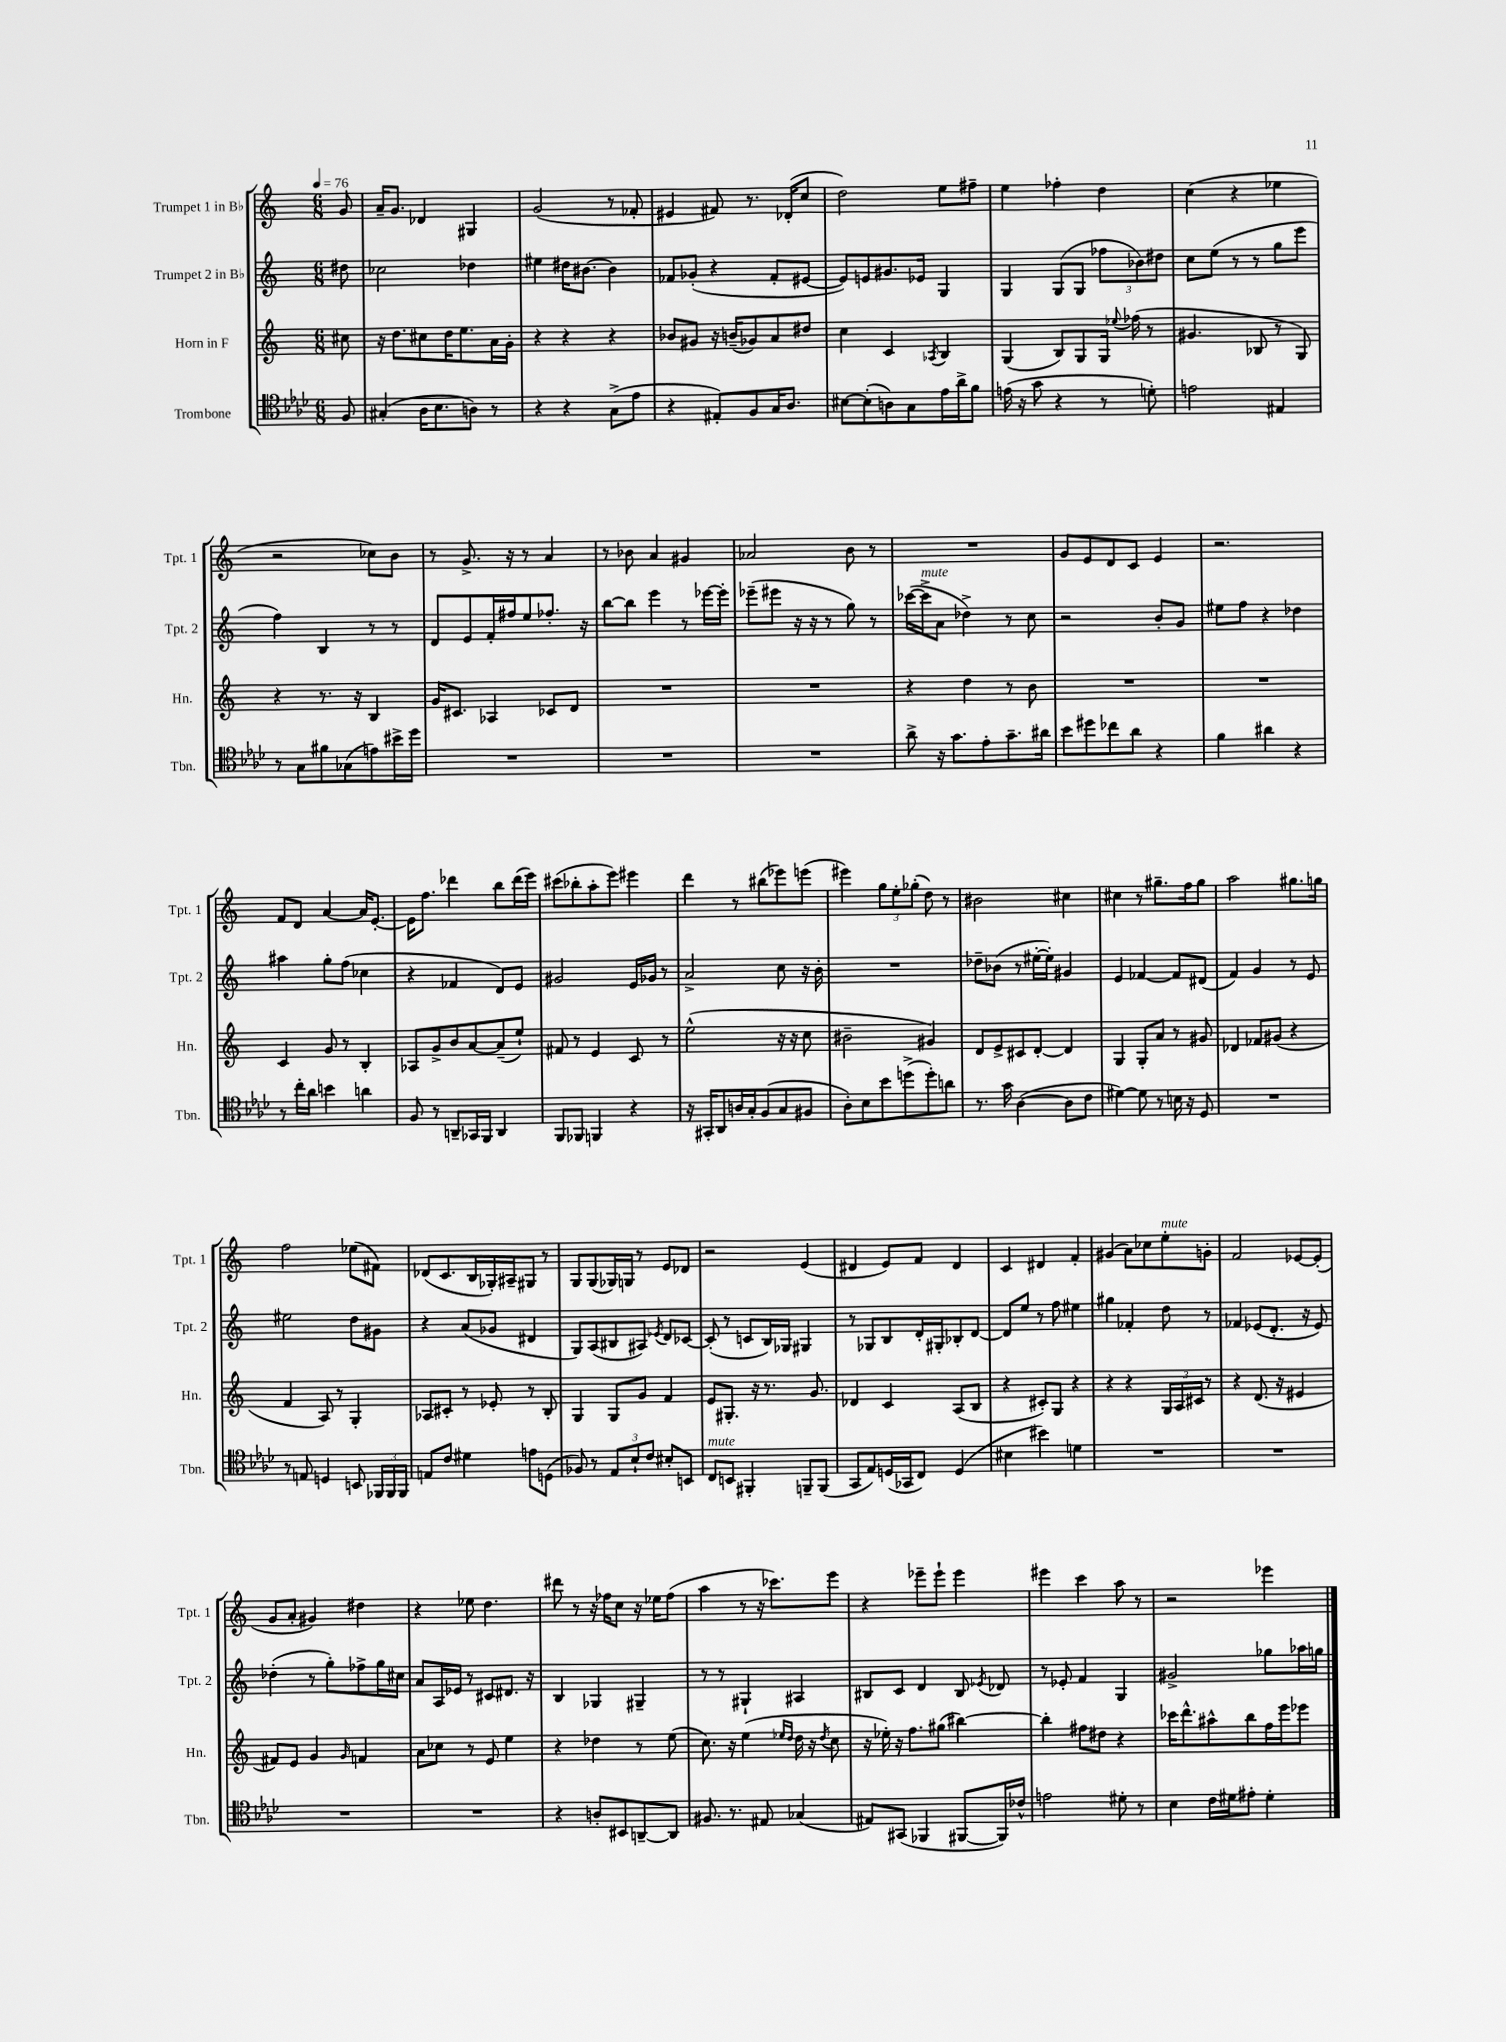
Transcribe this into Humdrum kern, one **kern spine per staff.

**kern	**kern	**kern	**kern
*part4	*part3	*part2	*part1
*staff4	*staff3	*staff2	*staff1
*I"Trombone	*I"Horn in F	*I"Trumpet 2 in B♭	*I"Trumpet 1 in B♭
*I'Tbn.	*I'Hn.	*I'Tpt. 2	*I'Tpt. 1
*clefC4	*clefG2	*clefG2	*clefG2
*k[b-e-a-d-]	*k[]	*k[]	*k[]
*M6/8	*M6/8	*M6/8	*M6/8
*MM76	*MM76	*MM76	*MM76
=	=	=	=
8F/	8cc#X\	8dd#X\	8g/
=1	=1	=1	=1
(4G#X'/	16r	2cc-X\	16a~/KL
.	8.dd\L	.	8.g/J
16A-\KL	8cc#X\	.	4d-X/
8.B-\	.	.	.
.	16dd\K	.	.
.	8.ee\	.	.
8An\J)	.	4dd-X\	4G#X/
8r	16a\L	.	.
.	16g'\JJ	.	.
=2	=2	=2	=2
4r	4r	4ee#X\	(2g/
4r	4r	16dd#X\KL	.
.	.	[8.b#X\J	.
(8G^\L	4r	4b#\]	8r
8e-\J	.	.	8f-X'/
=3	=3	=3	=3
4r	8b-X/L	8f-X/L	4e#X/
.	8g#X/J	(8g-X'/J	.
8E#X'/L)	16r	4r	8f#X/)
.	(16bn~/KL	.	.
8F/	8g-X/)	.	8.r
16G/K	8a/	8f-'/L	.
8.A-/J	.	.	(16d-X'/KL
.	8dd#X/J	[8e#X/J	8cc/J
=4	=4	=4	=4
[8B#X\L	4cc\	8e#/L])	2dd\)
(8B#'\]	.	8en/	.
8An\)	4c/	8.g#X/	.
8G\	.	.	.
.	.	16e-X/Jk	.
.	8qA-X/	.	.
16e-\L	4B/	4G/	8ee\L
16a-^\J	.	.	.
8f\J	.	.	8ff#X~\J
=5	=5	=5	=5
(16en\	(4G/	4G/	4ee\
16r	.	.	.
8g\	.	.	.
4r	8B/L)	(8G/L	4ff-X'\
.	8G/	8G/J	.
8r	16G/Jk	12ff-X\L	4dd\
.	8qqee-X/	.	.
.	(16ff-X\	.	.
.	.	12b-X\)	.
8dn'\)	8r	.	.
.	.	12dd#X\J	.
=6	=6	=6	=6
2en\	4.g#X/	8cc\L	(4cc\
.	.	(8ee\J	.
.	.	8r	4r
.	8B-X/	8r	.
4E#X/	8r	8gg\L	4ee-X\
.	8G/)	8eee\J	.
!!LO:LB:g=z
=7	=7	=7	=7
8r	4r	4ff\)	2r
8G\L	.	.	.
8f#X\	8.r	4B/	.
(8G-X\	.	.	.
.	16r	.	.
8en\)	4B/	8r	8cc-X\L)
16b#X^\L	.	8r	8b\J
16dd-\JJ	.	.	.
=8	=8	=8	=8
2.r	16g/KL	8d/L	8r
.	8.c#X/J	.	.
.	.	8e/	8.g^/
.	4A-X/	16f'/L	.
.	.	16ff#X/J	16r
.	.	8ee/	8r
.	8c-X/L	8.ff-X'/J	4a/
.	8d/J	.	.
.	.	16r	.
=9	=9	=9	=9
2.r	2.r	[8bb\L	8r
.	.	8bb\J]	8b-X\
.	.	4eee\	4a/
.	.	8r	4g#X/
.	.	[16eee-X\LL	.
.	.	16eee-'\JJ]	.
=10	=10	=10	=10
2.r	2.r	(8eee-X~\L	2a-X/
.	.	8eee#X\J	.
.	.	16r	.
.	.	16r	.
.	.	8r	.
.	.	8gg\)	8b\
.	.	8r	8r
=11	=11	=11	=11
8a-^\	4r	([16ccc-X\LL	2.r
!	!	!LO:TX:a:i:t=mute	!
.	.	16ccc-^\J]	.
16r	.	8a\J	.
8.g\L	.	.	.
.	4dd\	4dd-X^\)	.
8e-'\	.	.	.
8.g~\	8r	8r	.
.	8b\	8cc\	.
16a#X\Jk	.	.	.
=12	=12	=12	=12
8b-\L	2.r	2r	8g/L
8dd#X\	.	.	8e/
8cc-X\	.	.	8d/
8a-\J	.	.	8c/J
4r	.	8b'/L	4e/
.	.	8g/J	.
=13	=13	=13	=13
4f\	2.r	8ee#X\L	2.r
.	.	8ff\J	.
4a#X\	.	4r	.
4r	.	4dd-X\	.
!!LO:LB:g=z
=14	=14	=14	=14
8r	4c/	4aa#X\	8f/L
16cc'\LL	.	.	8d/J
16a-\JJ	.	.	.
4bn\	8g/	8gg'\L	[4a/
.	8r	(8ff\J	.
4an\	4B'/	4cc-X\	16a/KL]
.	.	.	[8.e'/J
=15	=15	=15	=15
8F/	8A-X/L	4r	16e\KL]
.	.	.	8.ff\J
8r	8g^/	.	.
8AAn~/L	8b/	4f-X/	4ddd-X\
16GG-X/L	[8a/	.	.
16FF/JJ	.	.	.
4AA/	(8a~/]	8d/L)	8bb\L
.	8ee`/J)	8e/J	(16ddd-\L
.	.	.	16eee\JJ)
=16	=16	=16	=16
8FF/L	8f#X/	2g#X/	(8ccc#X\L
8FF-X/J	8r	.	8bb-X'\
4FFn/	4e/	.	8aa'\
.	.	.	8eee\J)
4r	8c/	16e/LL	4eee#X\
.	.	16g-X/JJ	.
.	8r	8r	.
=17	=17	=17	=17
16r	(2ee^^\	2a^/	4ddd\
16GG#X'/KL	.	.	.
8AA-/	.	.	.
16An/L	.	.	8r
16G'/J	.	.	.
(8F/	.	.	(8bb#X\L
8G/	16r	8cc\	8eee-X\)
.	16r	.	.
8F#X/J	8cc\	16r	(8eeen\J
.	.	16b'\	.
=18	=18	=18	=18
8A-'\L)	2b#X~\	2.r	4eee#X\)
8B-\	.	.	.
8b-\	.	.	12gg\L
.	.	.	12ee'\
(8ddn^\	.	.	.
.	.	.	(12gg-X'\J
8dd'\)	4g#X/)	.	8dd\)
8an\J	.	.	8r
=19	=19	=19	=19
8.r	8d/L	8dd-X~\L	2b#X\
.	8e^/	(8b-X\J	.
16g\	.	.	.
([4A-\	8c#X/	8r	.
.	[8d'/J	[16ee#X'\LL	.
.	.	16ee#'\JJ])	.
8A-\L]	4d/]	4g#X/	4cc#X\
8c\J	.	.	.
=20	=20	=20	=20
[4d#X\)	4G/	4e/	4cc#X\
8d#\]	8G'/L	[4f-X/	8r
8r	8a/J	.	8.gg#X~\L
16Bn\	8r	8f-/L]	.
16r	.	.	16ff\k
8D-/	8g#X/	(8d#X/J	8gg#\J
=21	=21	=21	=21
2.r	4d-X/	4f/)	2aa\
.	8f-X/L	4g/	.
.	(8g#X/J	.	.
.	4r	8r	8.gg#X\L
.	.	8e/	.
.	.	.	16ggn\Jk
!!LO:LB:g=z
=22	=22	=22	=22
8r	4f/	2ee#X\	2ff\
8En/	.	.	.
4Dn/	8A/)	.	.
.	8r	.	.
8BBn/	4G'/	8dd\L	(8ee-X\L
24FF-X/LL	.	8g#X\J	8f#X\J)
24FF-/	.	.	.
24FF-/JJ	.	.	.
=23	=23	=23	=23
8En/L	8A-X/L	4r	(8d-X/L
8c/J	8c#X'/J	.	8.c/
4d#X\	8r	(8a/L	.
.	.	.	16B/L
.	8e-X'/	8g-X/J	16G-X'/)
.	.	.	16A#X~/J
8en\L	8r	4d#X/	8G#X/J
(8Dn\J	8B'/	.	8r
=24	=24	=24	=24
8F-X/)	4G/	8G/L)	8G/L
8r	.	(8A/	(8G/
12E-/L	8G/L	8B#X/	16G-X/L)
.	.	.	16Gn/JJ
12B-`/	.	.	.
.	8g/J	8A#X/J)	8r
12c/J	.	.	.
.	.	8qe-X/	.
8B#X'/L	4f/	8d/L	8e/L
8BBn/J	.	[8c-X/J	8d-X/J
=25	=25	=25	=25
!LO:TX:a:i:t=mute	!	!	!
8C/L	8e/L	(8c-'/]	2r
8BBn/J	8.G#X'/J	8r	.
4FF#X'/	.	8cn/L	.
.	16r	.	.
.	8.r	16B/L)	.
.	.	16G-X/JJ	.
8FFn~/L	.	4G#X/	(4e/
.	8.g/	.	.
(8FF/J	.	.	.
=26	=26	=26	=26
8GG/L	4d-X/	8r	4d#X/
8E-/)	.	8G-X/L	.
(16Dn/L	4c/	8B/	8e/L)
16GG-X/J	.	.	.
8C/J)	.	16d'/L	8f/J
.	.	16G#X'/J	.
(4D/	(8A/L	8B-X'/	4d#/
.	8B/J	[8d/J	.
=27	=27	=27	=27
4B#X\	4r	8d/L]	4c/
.	.	8ee/J	.
4b#X\)	8c#X'/L)	8r	4d#X/
.	8G/J	8ff\	.
4dn\	4r	4ee#X\	4f'/
=28	=28	=28	=28
2.r	4r	4gg#X\	(4g#X/
.	4r	4f-X'/	8a\L)
.	.	.	8cc-X\
!	!	!	!LO:TX:a:i:t=mute
.	24G/LL	8dd\	8ee'\
.	24A/	.	.
.	24c#X/JJ	.	.
.	8r	8r	8gn'\J
=29	=29	=29	=29
2.r	4r	4f-X/	2f/
.	(8.d/	(8e-X/L	.
.	.	8.d'/J	.
.	16r	.	.
.	4e#X/	.	[8e-X/L
.	.	16r	.
.	.	8e-/)	(8e-'/J]
!!LO:LB:g=z
=30	=30	=30	=30
2.r	8f#X/L)	(4dd-X'\	8g/L
.	8e/J	.	8a'/J
.	4g/	8r	4g#X/)
.	.	8gg'\L)	.
.	16qqg/	.	.
.	4fn/	8ff-X^\	4dd#X\
.	.	16gg\L	.
.	.	16cc#X\JJ	.
=31	=31	=31	=31
2.r	8a\L	8a/L	4r
.	8cc-X\J	16A/L	.
.	.	16e-X/JJ	.
.	8r	8r	8ee-X\
.	8e/	8c#X/L	4.dd\
.	4ee\	8.d#X/J	.
.	.	16r	.
=32	=32	=32	=32
4r	4r	4B/	8ddd#X\
.	.	.	8r
8An'/L	4dd-X\	4G-X/	16r
.	.	.	16ff-X\KL
8BB#X/	.	.	8cc\J
[8AAn~/	8r	4G#X~/	16r
.	.	.	16ee-X\KL
8AA/J]	(8ee\	.	(8ff-\J
=33	=33	=33	=33
8.F#X/	8.cc\)	8r	4aa\
.	.	8r	.
8.r	16r	.	.
.	(4ee\	4G#X`/	8r
8E#X/	.	.	16r
.	.	.	8.ccc-X\L)
.	16qqee-X/LL	.	.
.	16qqdd/JJ	.	.
(4G-X/	16dd\	4A#X/	.
.	16r	.	.
.	8qdd/	.	.
.	8cc\	.	8eee\J
=34	=34	=34	=34
8E#X/L)	16r	8B#X/L	4r
.	16ee-X'\)	.	.
(8GG#X/J	16r	8c/J	.
.	8.ff\L	.	.
4FF-X/	.	4d/	8eee-X~\L
.	(8gg#X\J	.	8eee-`\J
[8FF#X/L	[4bb#X\)	8B#/	4eee-\
.	.	8qe-X/	.
16FF#/L])	.	8d-X/	.
16c-X^^/JJ	.	.	.
=35	=35	=35	=35
2en\	4bb#'\]	8r	4eee#X\
.	.	8e-X'/	.
.	8ff#X\L	4f/	4ccc\
.	8dd#X\J	.	.
8d#X'\	4r	4G/	8aa\
8r	.	.	8r
=36	=36	=36	=36
4B-\	16ccc-X\KL	2g#X^/	2r
.	8.ddd^^\	.	.
16c\LL	8aa#X^^\	.	.
16d#X\J	.	.	.
8e#X'\J	8bb\	.	.
4d#'\	16ff\L	8gg-X\L	4eee-X\
.	16eee\J	.	.
.	8eee-X\J	16aa-X\L	.
.	.	16ggn\JJ	.
==	==	==	==
*-	*-	*-	*-
